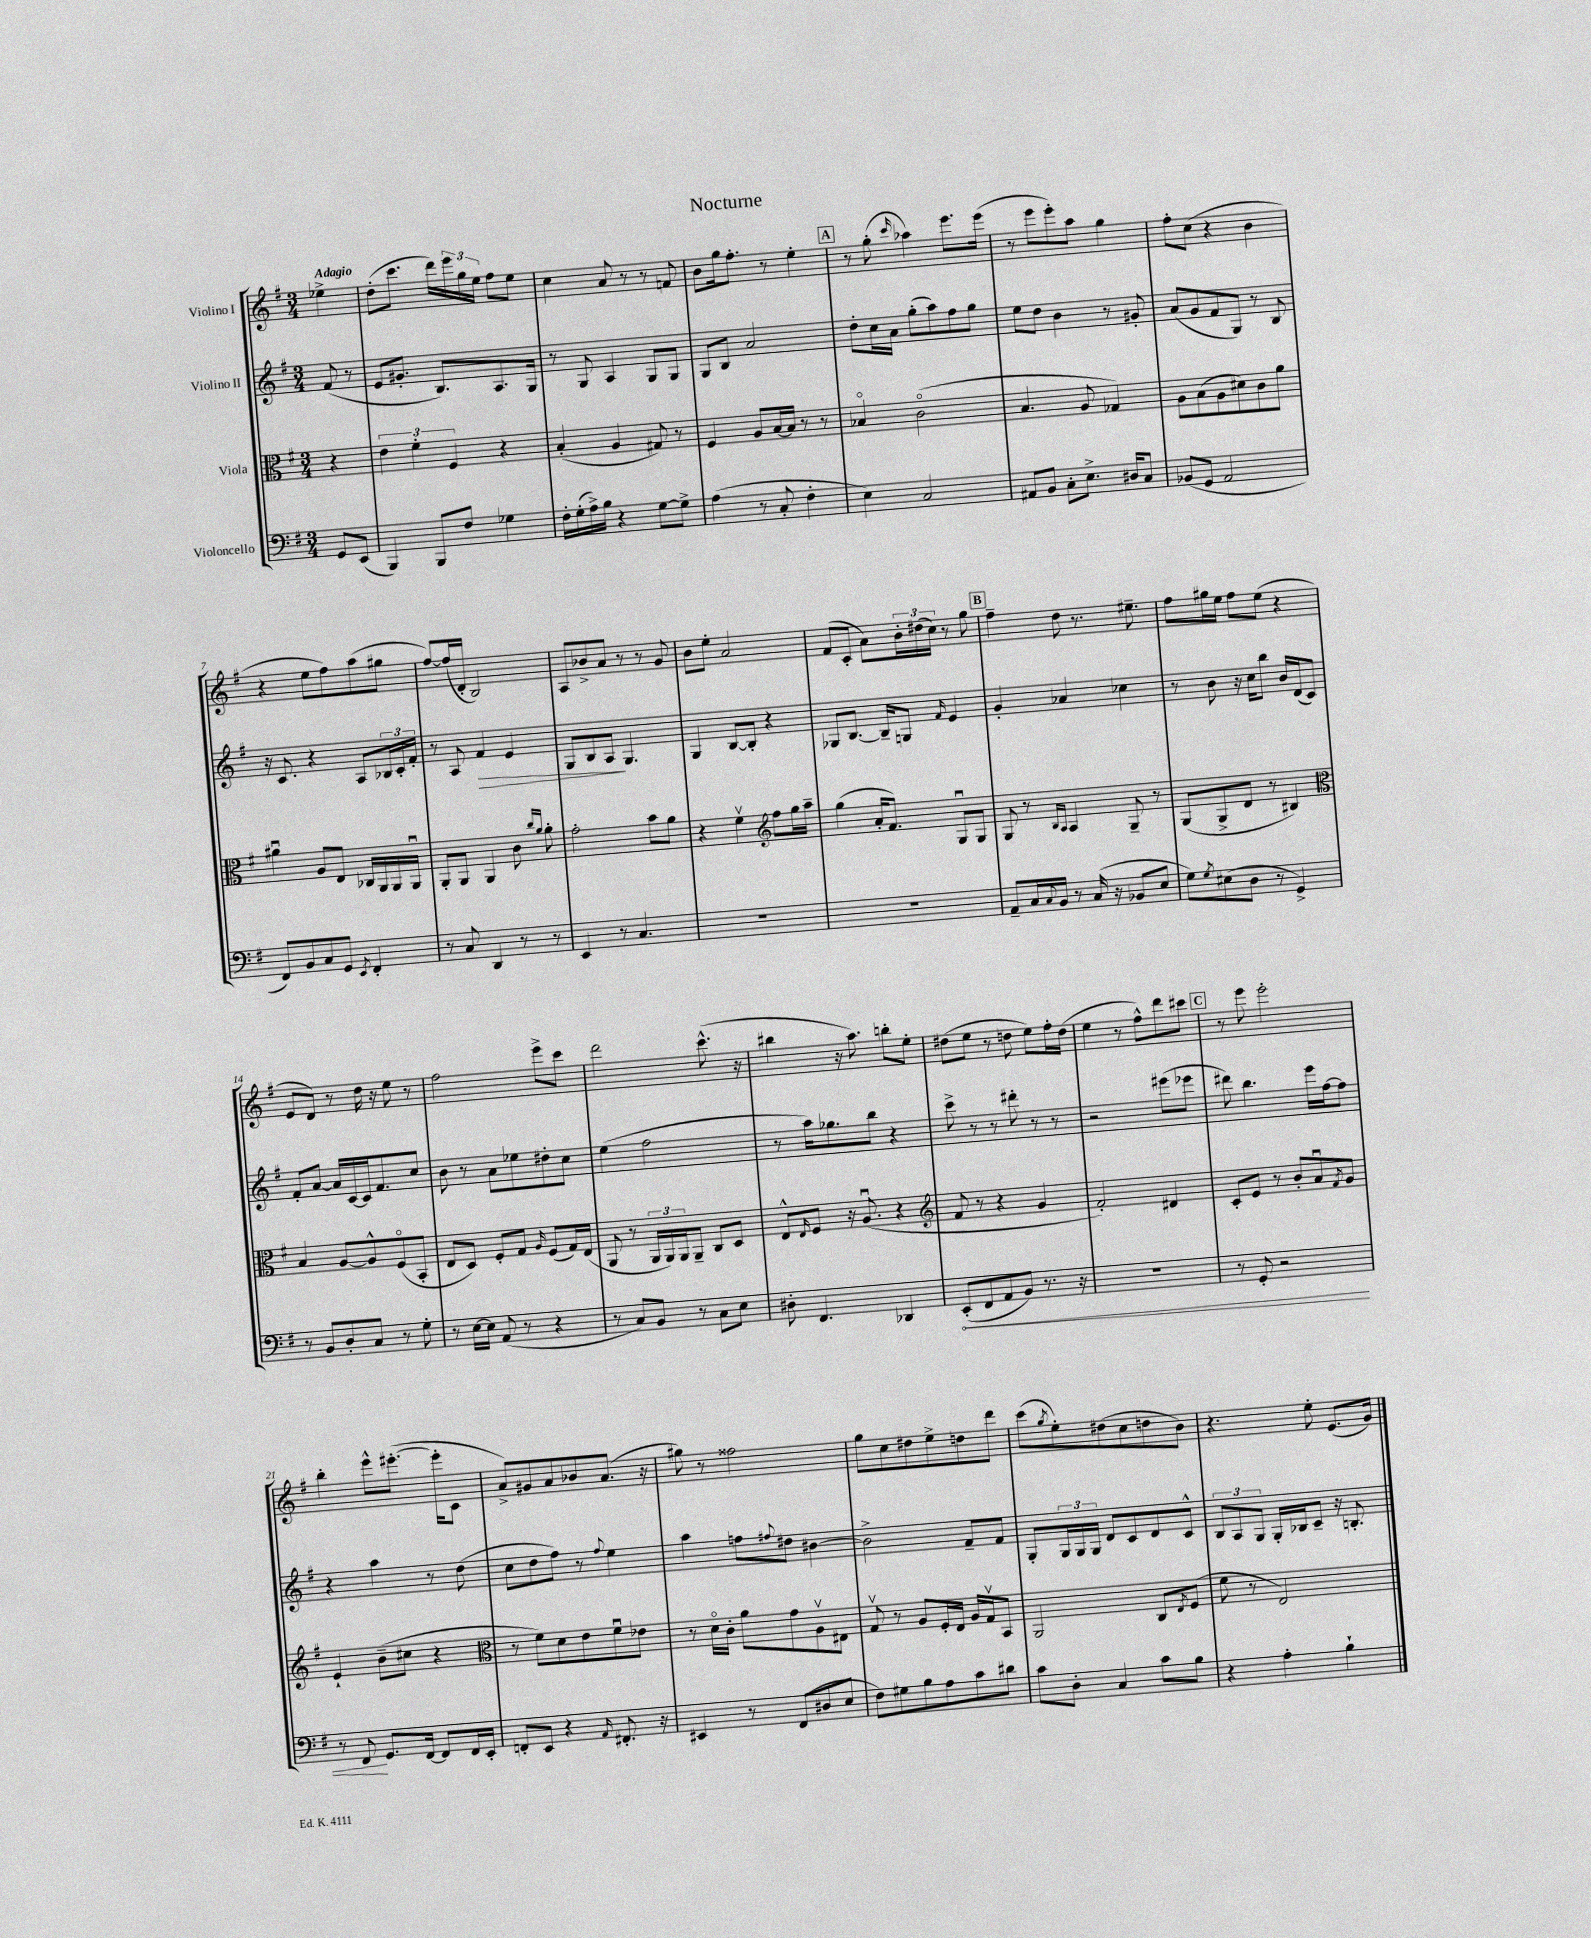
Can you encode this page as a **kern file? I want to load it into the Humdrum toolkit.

**kern	**kern	**kern	**kern
*staff4	*staff3	*staff2	*staff1
*clefF4	*clefC3	*clefG2	*clefG2
*k[f#]	*k[f#]	*k[f#]	*k[f#]
*M3/4	*M3/4	*M3/4	*M3/4
8GG	4r	(8f#	4ee-^
(8EE	.	8r	.
=	=	=	=
4BBB)	6e	8e	(8dd'
.	.	8.g#'	8.ccc
.	6f#'	.	.
8BBB	.	.	.
.	.	8.B)	16ddd)
.	6F#	.	.
8F#	.	.	24eee
.	.	.	24gg
.	.	.	24ee
4G-	4r	8.A	8ff#
.	.	.	8ee
.	.	16G	.
=	=	=	=
16F#'	(4B'	8r	4cc
(16G'	.	.	.
16A^)	.	8G	.
16B	.	.	.
4r	4A	4A	8a
.	.	.	8r
[8G	8G#)	8G	8r
8G^]	8r	8G	8f
=	=	=	=
(4A	4F#	8G	8b
.	.	8B	16gg
.	.	.	8.ff#'
8r	8A	2a	.
8C'	[16B	.	8r
.	16B]	.	.
4F#'	8r	.	4ee'
.	8r	.	.
=	=	=	=
4E)	4B-o	8dd'	8r
.	.	16cc	(8gg'
.	.	16a	.
.	.	.	16qqccc
2C	(2co	(8gg'	4aa-)
.	.	8aa)	.
.	.	8ff#	8.eee
.	.	8gg	.
.	.	.	(16eee
=	=	=	=
8AA#	4.B	8ee	8r
8BB	.	8dd	8eee
8C'	.	4b	8eee')
8.E^	8A	.	8aa
.	4G-)	8r	4gg
16D#	.	.	.
8C	.	8g#'	.
=	=	=	=
(8BB-	8A	(8a	8ff#'
8GG	(8B	8g	(8cc
2AA	8A	8f#	4r
.	8d#)	8G)	.
.	8c	8r	4b
.	8a	8B	.
=	=	=	=
8FF#)	4a#u	16r	4r
.	.	8.c	.
8BB	.	.	.
8C	8A	4r	8ee
8GG	8E	.	8ff#)
8qEE	.	.	.
4FF#'	16C-	8A	(8aa
.	16AA	.	.
.	16AA	24B-	8gg#
.	.	24c'	.
.	16AAu	.	.
.	.	24f#'	.
=	=	=	=
8r	8AA'	8r	[8ff#)
8C	8AA	8A	(16ff#]
.	.	.	16d'
4DD	4AA	4f#	2B)
8r	8c	4e	.
.	16qqcc	.	.
.	16qqa	.	.
8r	8a'	.	.
=	=	=	=
4EE	2g'	8G	8A
.	.	8B	8b-^
8r	.	8A	8a
4.C	.	4.G	8r
.	8b	.	8r
.	8a	.	8g
=	=	=	=
2.r	4r	4G	8b
.	.	.	8ee'
.	4f#v	[8B	2a
.	.	8B']	.
*	*clefG2	*	*
.	8ff#	4r	.
.	16gg	.	.
.	16aa~	.	.
=	=	=	=
2.r	(4gg	8G-	(8f#
.	.	[8.B	8c'
.	16a'	.	8a)
.	8.f#)	16B~]	.
.	.	8G	24b'
.	.	.	(24dd#
.	.	.	24cc)
.	.	16qqf#	.
.	8Gu	4e	8r
.	8G	.	8gg
=	=	=	=
8AA~	8G	4g'	4ff#~
16C	8r	.	.
8qqC	.	.	.
16BB	.	.	.
.	16qqB	.	.
.	16qqA	.	.
8r	4A	4a-	8dd
(16C	.	.	8.r
16r	.	.	.
8BB-	8G~	4cc-	.
.	.	.	8.ee#~
8E	8r	.	.
=	=	=	=
8G)	(8G	8r	8ff#
8qG	.	.	.
(8E#	8G^	8b	16gg#
.	.	.	16ee
8D	8d	16r	8ff#
.	.	16cc	.
8r	8r	8bb	(8ee
4GG^)	4B#)	16b	4r
.	.	(16d	.
.	.	8c)	.
=	=	=	=
*	*clefC3	*	*
8r	4B	8f#'	8e
8BB	.	[8a	8d)
8D'	[8A	16a]	8r
.	.	[16c	.
8C	8A^^]	16c]	16dd
.	.	8.f#	16r
8r	(8F#o	.	8ee
8G'	8BB'	8cc	8r
=	=	=	=
8r	8E	8b	2ff#
[16E	8D)	8r	.
16E]	.	.	.
(8AA	8F#'	8a	.
8r	8G	8ee-	.
.	16qqA	.	.
4r	(8F#	8dd#'	8eee^
.	16G)	8cc	8ccc
.	(16E	.	.
=	=	=	=
8r	8AA	(4ee	2ddd
8C)	8r	.	.
8BB	24AA	2ff#	.
.	24AA)	.	.
.	24AA	.	.
8r	8AA~	.	.
8C	8C	.	(8.ccc^^
8E	8D	.	.
.	.	.	16r
=	=	=	=
8D#'	8E^^	8r	4bb#
.	16qqE	.	.
4.FF#	8F#	16aa)	.
.	.	8.gg-	.
.	16r	.	16r
.	(8.Au	.	8.aa)
.	.	8bb	.
4DD-	4r	4r	8bb'
.	.	.	8ee'
=	=	=	=
*	*clefG2	*	*
(8EE'	8f#	8ccc^	(8dd#
8FF#	8r	8r	8ee
8AA	4r	8r	8r
8BB)	.	8ddd#'	8dd
8.r	4g	8r	8ee)
.	.	8r	16ff#'
16r	.	.	(16dd
=	=	=	=
2.r	2f#')	2r	4ee
.	.	.	8r
.	.	.	8ff#^^)
.	4d#	(8eee#	8ddd
.	.	8eee-	8ccc#
=	=	=	=
8r	8c'	8ddd#)	8r
8GG'	8e	4.bb	8eee
2r	8r	.	2eee'
.	8b'	.	.
.	8au	16eee	.
.	.	[16ff#	.
.	8qf#	.	.
.	8g	8ff#]	.
=	=	=	=
8r	4e`	4r	4bb'
8FF#	.	.	.
8.GG	(8b~	4aa	8eee^^
.	8cc#	.	([8.eee#'
[16FF#	.	.	.
8FF#]	4r	8r	.
.	.	.	16eee#']
16FF#	.	(8dd	8c
16EE'	.	.	.
=	=	=	=
*	*clefC3	*	*
8FF'	8r	8cc	8a^)
8EE	8f#)	8dd	8g#
4r	8d	8ff#)	8a
.	8e	8r	8b-
16qqAA	.	8qqff#	.
8.FF#'	8f#u	4ee	(8.a
.	8e-	.	.
16r	.	.	16r
=	=	=	=
4EE#	8r	4aa	8gg#)
.	16do	.	8r
.	16c'	.	.
8r	8a	8ff	2ff##
.	.	8qqff#	.
(8FF#	8g	8dd#	.
8D#	8Av	[4b#	.
8E	8E#	.	.
=	=	=	=
8F#)	8Gv	2b#^]	8gg
8G#	8r	.	8cc
8B	8A	.	8dd#
8A	16F#'	.	8ee^
.	16E	.	.
8c	16A	8f#~	8dd
.	16Gv	.	.
8d#	8BB	8f#	8ddd
=	=	=	=
8c	2AA	8G'	(8ccc
.	.	.	8qgg
8D'	.	24G	8ee')
.	.	24G	.
.	.	24G	.
4C	.	8d	(8dd#
.	.	8c	8cc
8c	8C	8d	8dd
.	8qE	.	.
8B	(8F#	8c^^	8b)
=	=	=	=
4r	8f#	12B	4.r
.	.	12A	.
.	8r	.	.
.	.	12G	.
4A'	2E)	16G'	.
.	.	16B-	.
.	.	8c~	8ee'
4B`	.	16r	(8.e
.	.	8.B'	.
.	.	.	16g)
==	==	==	==
*-	*-	*-	*-
